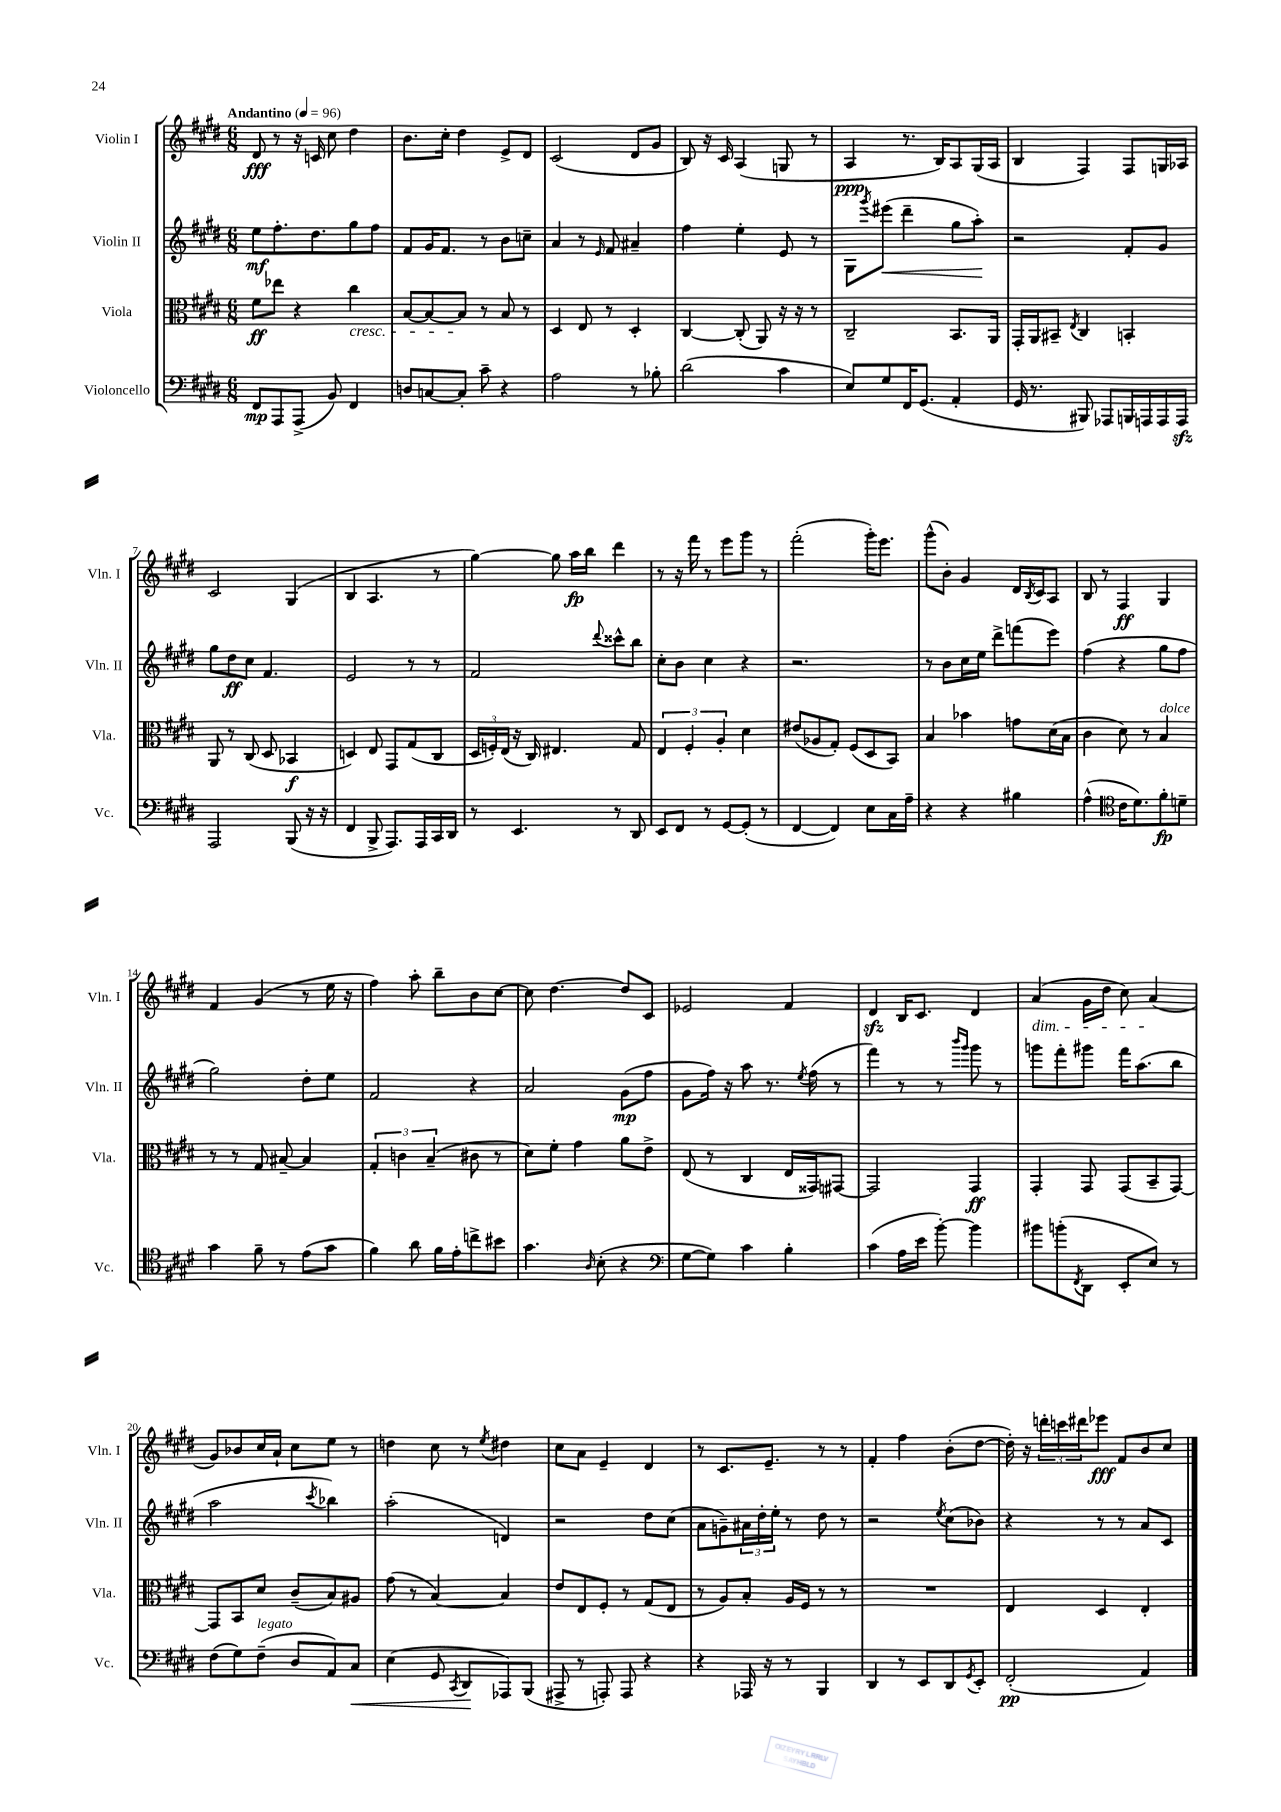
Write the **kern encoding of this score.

**kern	**dynam	**kern	**dynam	**kern	**dynam	**kern	**dynam
*part4	*part4	*part3	*part3	*part2	*part2	*part1	*part1
*staff4	*staff4	*staff3	*staff3	*staff2	*staff2	*staff1	*staff1
*I"Violoncello	*	*I"Viola	*	*I"Violin II	*	*I"Violin I	*
*I'Vc.	*	*I'Vla.	*	*I'Vln. II	*	*I'Vln. I	*
*clefF4	*	*clefC3	*	*clefG2	*	*clefG2	*
*k[f#c#g#d#]	*	*k[f#c#g#d#]	*	*k[f#c#g#d#]	*	*k[f#c#g#d#]	*
*M6/8	*	*M6/8	*	*M6/8	*	*M6/8	*
*MM96	*	*MM96	*	*MM96	*	*MM96	*
=1	=1	=1	=1	=1	=1	=1	=1
!	!	!	!	!	!	!LO:TX:a:B:t=Andantino	!
8FF#/L	mp	8f#\L	ff	8ee\L	mf	8d#/	fff
8AAA/	.	8ee-X\J	.	8.ff#'\	.	8r	.
(8AAA^/J	.	4r	.	.	.	16r	.
.	.	.	.	8.dd#\	.	16cn/	.
8BB/)	.	.	.	.	.	8cc#\	.
!	!	!LO:TX:b:i:t=cresc.	!	!	!	!	!
4FF#/	.	4cc#\	.	8gg#\	.	4dd#\	.
.	.	.	.	8ff#\J	.	.	.
=2	=2	=2	=2	=2	=2	=2	=2
8Dn/L	.	[8B/L	.	8f#/L	.	8.b\L	.
[8Cn/	.	8B/_	.	16g#/K	.	.	.
.	.	.	.	8.f#/J	.	16cc#'\Jk	.
8C'/J]	.	8B/J]	.	.	.	4dd#\	.
8c#~\	.	8r	.	8r	.	.	.
4r	.	8B/	.	8b\L	.	8e^/L	.
.	.	8r	.	8ccn~\J	.	8d#/J	.
=3	=3	=3	=3	=3	=3	=3	=3
2A\	.	4D#/	.	4a/	.	(2c#/	.
.	.	8E/	.	8r	.	.	.
.	.	.	.	16qqe/	.	.	.
.	.	8r	.	8f#/	.	.	.
8r	.	4D#'/	.	4a#X~/	.	8d#/L	.
8B-X'\	.	.	.	.	.	8g#/J	.
=4	=4	=4	=4	=4	=4	=4	=4
(2d#\	.	[4C#/	.	4ff#\	.	8B/)	.
.	.	.	.	.	.	16r	.
.	.	.	.	.	.	16c#/	.
.	.	(8C#'/]	.	4ee'\	.	(4A/	.
.	.	8AA/)	.	.	.	.	.
4c#\	.	16r	.	8e/	.	8Gn/	.
.	.	16r	.	.	.	.	.
.	.	8r	.	8r	.	8r	.
=5	=5	=5	=5	=5	=5	=5	=5
8E/L)	.	2C#~/	.	8G#\L	.	4A/	ppp
.	.	.	.	8qggg#/	.	.	.
!	!	!	!	!	!LO:HP:b	!	!
8G#/	.	.	.	(8eee#X\J	<	.	.
16FF#/K	.	.	.	4ddd#~\	.	8.r	.
(8.GG#/J	.	.	.	.	.	.	.
.	.	.	.	.	.	16B/KL)	.
4AA'/	.	8.BB/L	.	8gg#\L	.	8A/	.
.	.	.	.	8aa'\J)	.	(16G#/L	.
.	.	16AA/Jk	.	.	.	16A/JJ	.
.	.	.	.	.	[	.	.
=6	=6	=6	=6	=6	=6	=6	=6
16GG#/	.	16GG#'/LL	.	2r	.	4B/	.
8.r	.	16AA/J	.	.	.	.	.
.	.	8BB#X~/J	.	.	.	.	.
.	.	8qE/	.	.	.	.	.
8BBB#X/)	.	4C#/	.	.	.	4F#/)	.
8AAA-X/L	.	.	.	.	.	.	.
16BBBn/L	.	4BBn'/	.	8f#'/L	.	8F#/L	.
16AAAn/	.	.	.	.	.	.	.
16AAA/	.	.	.	8g#/J	.	16Gn/L	.
16AAAzz/JJ	.	.	.	.	.	16A-X/JJ	.
!!LO:LB:g=z
=7	=7	=7	=7	=7	=7	=7	=7
2AAA/	.	8AA/	.	8gg#\L	.	2c#/	.
.	.	8r	.	8dd#\	ff	.	.
.	.	(8C#/	.	8cc#\J	.	.	.
.	.	8D#/	.	4.f#/	.	.	.
(8BBB/	.	4BB-X/	f	.	.	(4G#/	.
16r	.	.	.	.	.	.	.
16r	.	.	.	.	.	.	.
=8	=8	=8	=8	=8	=8	=8	=8
4FF#/	.	4Dn/)	.	2e/	.	4B/	.
8BBB^/	.	8E/	.	.	.	4.A/	.
8.AAA/L)	.	8GG#/L	.	.	.	.	.
.	.	(8G#/	.	8r	.	.	.
16AAA/L	.	.	.	.	.	.	.
16CC#/	.	8C#/J	.	8r	.	8r	.
16DD#/JJ	.	.	.	.	.	.	.
=9	=9	=9	=9	=9	=9	=9	=9
8r	.	24D#/LL	.	2f#/	.	[4gg#\)	.
.	.	24Fn'/)	.	.	.	.	.
.	.	(24E/JJ	.	.	.	.	.
4.EE/	.	16r	.	.	.	.	.
.	.	16C#/)	.	.	.	.	.
.	.	4.E#X/	.	.	.	8gg#\]	.
.	.	.	.	.	.	16aa\LL	fp
.	.	.	.	.	.	16bb\JJ	.
.	.	.	.	8qqddd#/	.	.	.
8r	.	.	.	8ccc##X^^\L	.	4ddd#\	.
8DD#/	.	8G#/	.	8bb\J	.	.	.
=10	=10	=10	=10	=10	=10	=10	=10
8EE/L	.	6E/	.	8cc#'\L	.	8r	.
8FF#/J	.	.	.	8b\J	.	16r	.
.	.	6F#'/	.	.	.	.	.
.	.	.	.	.	.	16fff#\	.
8r	.	.	.	4cc#\	.	8r	.
.	.	6A'/	.	.	.	.	.
[8GG#/L	.	.	.	.	.	8eee\L	.
(8GG#'/J]	.	4d#\	.	4r	.	8ggg#\J	.
8r	.	.	.	.	.	8r	.
=11	=11	=11	=11	=11	=11	=11	=11
[4FF#/	.	(8e#X/L	.	2.r	.	(2fff#'\	.
.	.	8A-X/	.	.	.	.	.
4FF#/])	.	8G#'/J)	.	.	.	.	.
.	.	(8F#/L	.	.	.	.	.
8E\L	.	8D#/	.	.	.	16ggg#'\KL)	.
.	.	.	.	.	.	8.eee\J	.
16C#\L	.	8BB/J)	.	.	.	.	.
16A~\JJ	.	.	.	.	.	.	.
=12	=12	=12	=12	=12	=12	=12	=12
4r	.	4B/	.	8r	.	(8ggg#^^\L	.
.	.	.	.	8b\L	.	8b'\J)	.
4r	.	4b-X\	.	16cc#\L	.	4g#/	.
.	.	.	.	16ee\JJ	.	.	.
.	.	.	.	8ddd#^\L	.	.	.
4B#X\	.	8gn\L	.	(8fffn\	.	16d#/LL	.
.	.	.	.	.	.	8qB/	.
.	.	.	.	.	.	16c#/J	.
.	.	(16d#\L	.	8eee\J)	.	8A/J	.
.	.	16B\JJ	.	.	.	.	.
=13	=13	=13	=13	=13	=13	=13	=13
(4A^^\	.	4c#\	.	(4ff#\	.	8B/	.
.	.	.	.	.	.	8r	.
*clefC4	*	*	*	*	*	*	*
16c#\KL	.	8d#\)	.	4r	.	4F#/	ff
8.d#\)	.	.	.	.	.	.	.
.	.	8r	.	.	.	.	.
!	!	!LO:TX:a:i:t=dolce	!	!	!	!	!
8f#'\	fp	4B/	.	8gg#\L	.	4G#/	.
8dn~\J	.	.	.	8ff#\J	.	.	.
!!LO:LB:g=z
=14	=14	=14	=14	=14	=14	=14	=14
4g#\	.	8r	.	2gg#\)	.	4f#/	.
.	.	8r	.	.	.	.	.
8f#~\	.	8G#/	.	.	.	(4g#/	.
8r	.	[8B#X~/	.	.	.	.	.
(8e\L	.	4B#/]	.	8dd#'\L	.	8r	.
8g#\J	.	.	.	8ee\J	.	16ee\	.
.	.	.	.	.	.	16r	.
=15	=15	=15	=15	=15	=15	=15	=15
4f#\)	.	6G#'/	.	2f#/	.	4ff#\)	.
.	.	6cn\	.	.	.	.	.
8a\	.	.	.	.	.	8aa'\	.
.	.	(6B~/	.	.	.	.	.
16f#\LL	.	.	.	.	.	8bb~\L	.
16e'\J	.	.	.	.	.	.	.
8ccn^\	.	8c#X\	.	4r	.	8b\	.
8b#X\J	.	8r	.	.	.	[8cc#\J	.
=16	=16	=16	=16	=16	=16	=16	=16
4.g#\	.	8d#\L)	.	2a/	.	8cc#\]	.
.	.	8f#'\J	.	.	.	[4.dd#\	.
.	.	4g#\	.	.	.	.	.
16qqA/	.	.	.	.	.	.	.
(8B'\	.	.	.	.	.	.	.
4r	.	8a\L	.	(8g#\L	mp	8dd#/L]	.
.	.	8e^\J	.	8ff#\J	.	8c#/J	.
=17	=17	=17	=17	=17	=17	=17	=17
*clefF4	*	*	*	*	*	*	*
[8G#\L	.	(8E/	.	8g#\L	.	2e-X/	.
8G#\J])	.	8r	.	16ff#\Jk)	.	.	.
.	.	.	.	16r	.	.	.
4c#\	.	4C#/	.	8aa\	.	.	.
.	.	.	.	8.r	.	.	.
4B'\	.	16E/LL	.	.	.	4f#/	.
.	.	.	.	8qee/	.	.	.
.	.	16GG##X/J)	.	(16ff#\	.	.	.
.	.	[8GG#X/J	.	8r	.	.	.
=18	=18	=18	=18	=18	=18	=18	=18
(4c#\	.	2GG#/]	.	4fff#\)	.	4d#zz/	.
16A\LL	.	.	.	8r	.	16B/KL	.
16e\JJ	.	.	.	.	.	8.c#/J	.
[8b'\)	.	.	.	8r	.	.	.
.	.	.	.	16qqbbb/LL	.	.	.
.	.	.	.	16qqggg#/JJ	.	.	.
4b\]	.	4GG#/	ff	8ggg#\	.	4d#/	.
.	.	.	.	8r	.	.	.
=19	=19	=19	=19	=19	=19	=19	=19
!	!	!	!	!	!	!LO:TX:b:i:t=dim.	!
8b#X\L	.	4GG#'/	.	8gggn\L	.	(4a/	.
(8bn'\	.	.	.	8fff#'\	.	.	.
8qFF#/	.	.	.	.	.	.	.
8DD#\J	.	8GG#/	.	8ggg#X\J	.	16g#\LL	.
.	.	.	.	.	.	16dd#\JJ	.
8EE'/L	.	(8GG#/L	.	16fff#\KL	.	8cc#\)	.
.	.	.	.	(8.aa\	.	.	.
8E/J)	.	8BB~/	.	.	.	(4a/	.
8r	.	[8GG#/J)	.	8bb\J	.	.	.
!!LO:LB:g=z
=20	=20	=20	=20	=20	=20	=20	=20
(8F#\L	.	8GG#/L]	.	2aa\	.	8g#/L)	.
8G#\)	.	8BB/	.	.	.	8b-X/	.
!LO:TX:a:i:t=legato	!	!	!	!	!	!	!
(8F#~\J	.	8d#/J	.	.	.	16cc#/L	.
.	.	.	.	.	.	16a`/JJ	.
8D#/L	.	(8c#~/L	.	.	.	8cc#\L	.
.	.	.	.	8qccc#/	.	.	.
8AA/)	.	8B/)	.	4bb-X\)	.	8ee\J	.
!	!LO:HP:b	!	!	!	!	!	!
8C#/J	<	8A#X/J	.	.	.	8r	.
=21	=21	=21	=21	=21	=21	=21	=21
(4E\	.	(8g#\	.	(2aa'\	.	4ddn\	.
.	.	8r	.	.	.	.	.
8GG#/	.	[4B/)	.	.	.	8cc#\	.
8qCC#/	.	.	.	.	.	.	.
8DD#/L	.	.	.	.	.	8r	.
.	.	.	.	.	.	8qee/	.
8AAA-X/)	[	4B/]	.	4dn/)	.	4dd#X\	.
(8BBB/J	.	.	.	.	.	.	.
=22	=22	=22	=22	=22	=22	=22	=22
8AAA#X^/	.	8e/L	.	2r	.	8cc#\L	.
8r	.	8E/	.	.	.	8a\J	.
8AAAn'/)	.	8F#'/J	.	.	.	4e~/	.
8AAA/	.	8r	.	.	.	.	.
4r	.	(8G#/L	.	8dd#\L	.	4d#/	.
.	.	8E/J	.	(8cc#\J	.	.	.
=23	=23	=23	=23	=23	=23	=23	=23
4r	.	8r	.	8a\L	.	8r	.
.	.	8A/L)	.	8gn~\)	.	8.c#/L	.
16AAA-X/	.	8B'/J	.	24a#X\L	.	.	.
.	.	.	.	24dd#'\	.	.	.
16r	.	.	.	.	.	8.e~/J	.
.	.	.	.	24ee'\JJ	.	.	.
8r	.	16A/LL	.	8r	.	.	.
.	.	16F#/JJ	.	.	.	.	.
4BBB/	.	8r	.	8dd#\	.	8r	.
.	.	8r	.	8r	.	8r	.
=24	=24	=24	=24	=24	=24	=24	=24
4DD#/	.	2.r	.	2r	.	4f#'/	.
8r	.	.	.	.	.	4ff#\	.
8EE/L	.	.	.	.	.	.	.
.	.	.	.	8qee/	.	.	.
8DD#/	.	.	.	(8cc#\L	.	(8b'\L	.
8qGG#/	.	.	.	.	.	.	.
8EE'/J	.	.	.	8b-X\J)	.	[8dd#\J	.
=25	=25	=25	=25	=25	=25	=25	=25
(2FF#'/	pp	4E/	.	4r	.	16dd#'\])	.
.	.	.	.	.	.	16r	.
.	.	.	.	.	.	24dddn'\LL	.
.	.	.	.	.	.	24cccn\	.
.	.	.	.	.	.	24ddd#X\J	.
.	.	4D#/	.	8r	.	8eee-X\J	fff
.	.	.	.	8r	.	8f#/L	.
4AA/)	.	4E'/	.	8a/L	.	8b/	.
.	.	.	.	8c#/J	.	8cc#/J	.
==	==	==	==	==	==	==	==
*-	*-	*-	*-	*-	*-	*-	*-
